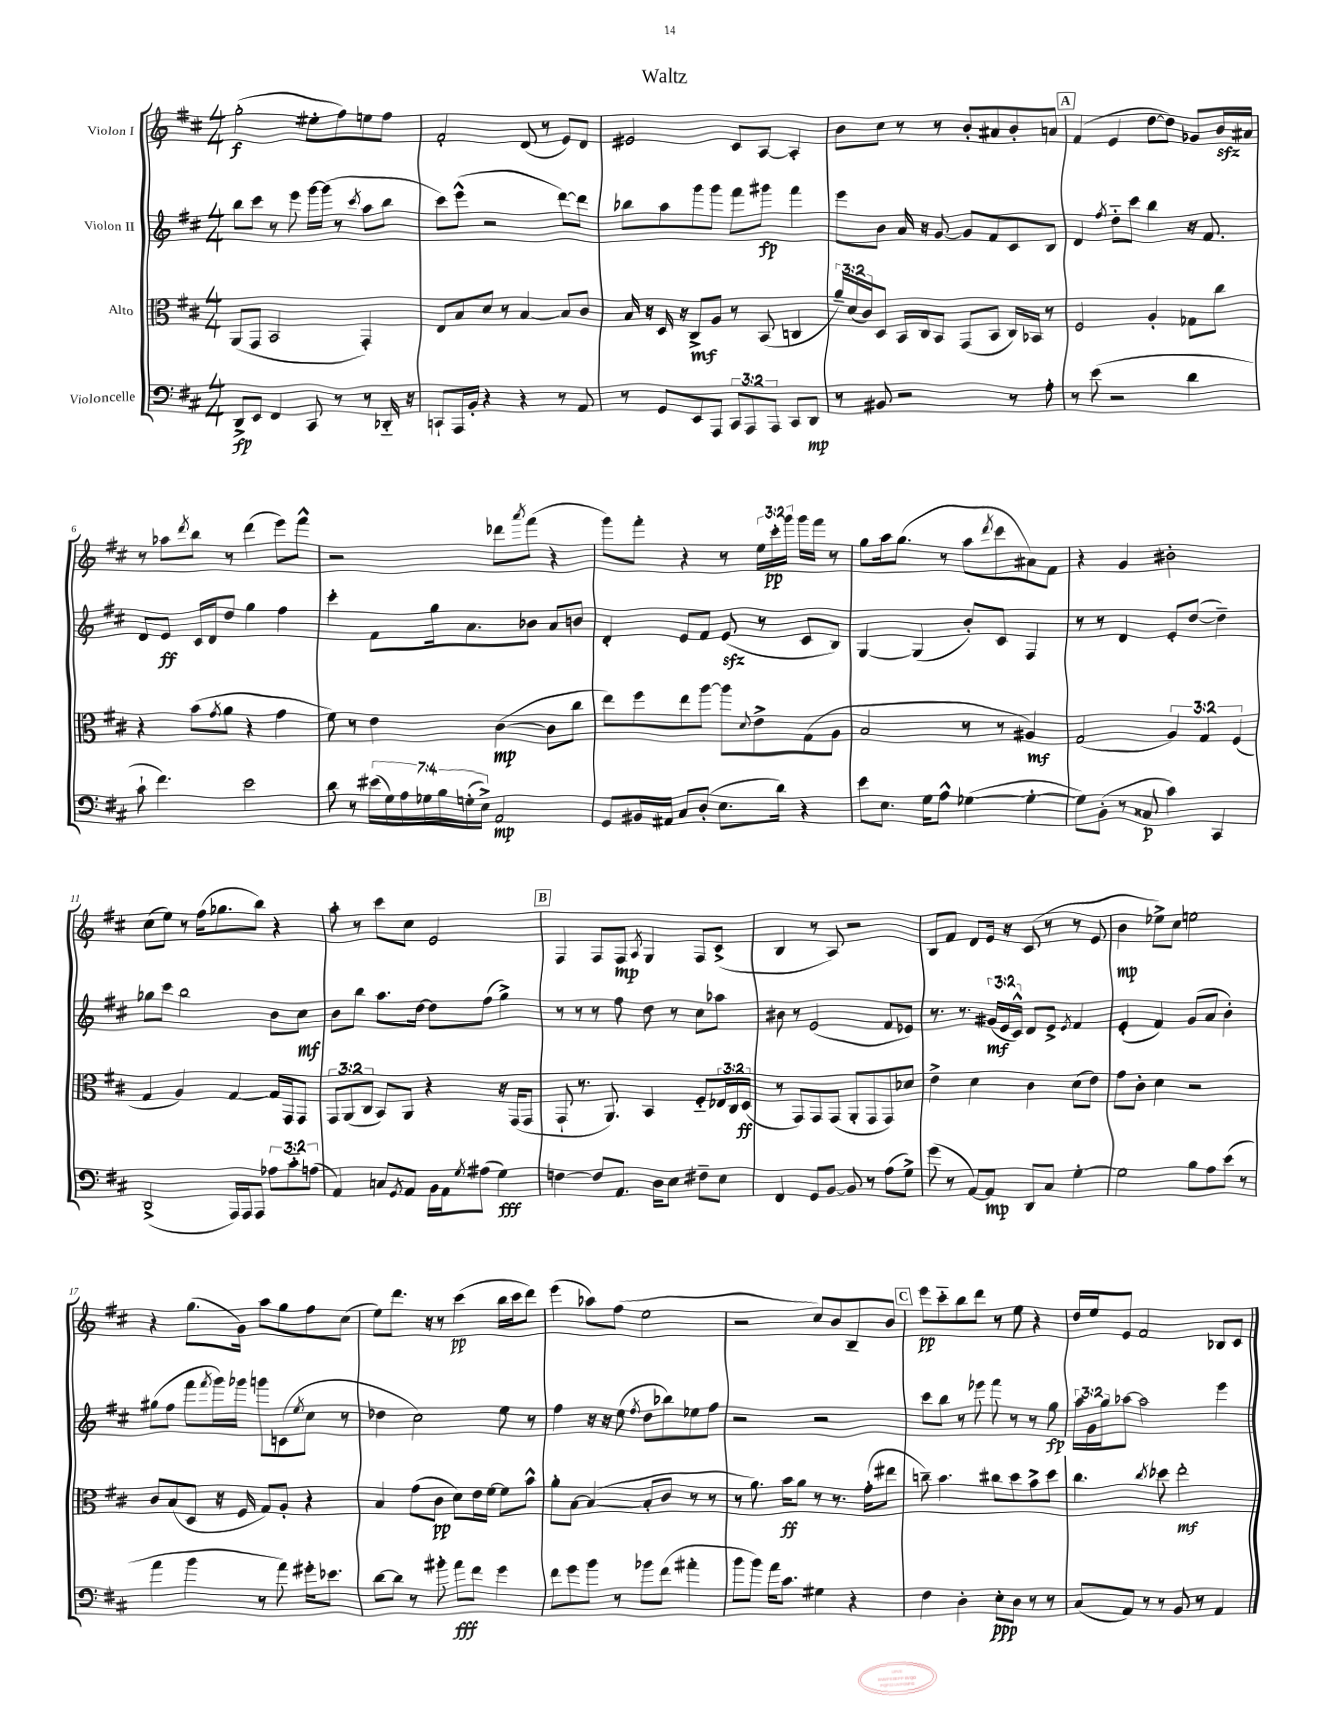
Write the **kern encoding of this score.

**kern	**dynam	**kern	**dynam	**kern	**dynam	**kern	**dynam
*part4	*part4	*part3	*part3	*part2	*part2	*part1	*part1
*staff4	*staff4	*staff3	*staff3	*staff2	*staff2	*staff1	*staff1
*I"Violoncelle	*	*I"Alto	*	*I"Violon II	*	*I"Violon I	*
*clefF4	*	*clefC3	*	*clefG2	*	*clefG2	*
*k[f#c#]	*	*k[f#c#]	*	*k[f#c#]	*	*k[f#c#]	*
*M4/4	*	*M4/4	*	*M4/4	*	*M4/4	*
=1	=1	=1	=1	=1	=1	=1	=1
8DD^/L	fp	(8AA/L	.	8bb\L	.	(2gg'\	f
8EE/J	.	8GG/J	.	8ccc#\J	.	.	.
4FF#/	.	2BB/	.	8r	.	.	.
.	.	.	.	8eee\	.	.	.
8CC#/	.	.	.	[16ggg\LL	.	8ee#X'\L	.
.	.	.	.	(16ggg\JJ]	.	.	.
8r	.	.	.	8r	.	8ff#\)	.
.	.	.	.	8qccc#/	.	.	.
8r	.	4GG'/)	.	8aa\L	.	8een\	.
16DD-X/	.	.	.	8bb\J	.	8ff#\J	.
16r	.	.	.	.	.	.	.
=2	=2	=2	=2	=2	=2	=2	=2
8CCn`/L	.	8E/L	.	8ccc#\L)	.	2f#'/	.
16AAA/L	.	8B/	.	(8eee^^\J	.	.	.
16BB'/JJ	.	.	.	.	.	.	.
4r	.	8d/J	.	2r	.	.	.
.	.	8r	.	.	.	.	.
4r	.	[4B/	.	.	.	(8d/	.
.	.	.	.	.	.	8r	.
8r	.	8B/L]	.	[8ddd\L)	.	8e/L)	.
8AA/	.	8c#/J	.	8ddd\J]	.	8d/J	.
=3	=3	=3	=3	=3	=3	=3	=3
8r	.	16B/	.	8bb-X\L	.	2e#X/	.
.	.	16r	.	.	.	.	.
8GG/L	.	16D/	.	8aa\	.	.	.
.	.	16r	.	.	.	.	.
8EE/	.	8C#^/L	mf	8ggg\	.	.	.
8AAA/J	.	8A/J	.	8ggg\J	.	.	.
12CC#/L	.	8r	.	8fff#\L	.	8c#/L	.
12AAA/	.	.	.	.	.	.	.
.	.	(8BB/	.	8ggg#X\J	fp	[8A/J	.
12AAA/J	.	.	.	.	.	.	.
8CC#/L	.	4Cn/	.	4fff#\	.	4A'/]	.
8DD/J	mp	.	.	.	.	.	.
=4	=4	=4	=4	=4	=4	=4	=4
8r	.	24a~/LL)	.	8eee\L	.	8b\L	.
.	.	(24d/	.	.	.	.	.
.	.	24c#/J)	.	.	.	.	.
8BB#X/	.	8D/J	.	8b\J	.	8cc#\J	.
2r	.	16BB/LL	.	16a/	.	8r	.
.	.	16C#/J	.	16r	.	.	.
.	.	8BB/J	.	[8g/	.	8r	.
.	.	(8GG/L	.	8g/L]	.	8b'/L	.
.	.	8BB/J	.	8f#/	.	8a#X/	.
8r	.	16C#/LL)	.	8c#/	.	8b'/	.
.	.	16BB-X/JJ	.	.	.	.	.
8A'\	.	8r	.	8B/J	.	8an/J	.
!!LO:REH:place=s1:t=A
=5	=5	=5	=5	=5	=5	=5	=5
8r	.	2F#/	.	4d/	.	(4f#/	.
(8e\	.	.	.	.	.	.	.
.	.	.	.	8qff#/	.	.	.
2r	.	.	.	8dd\L	.	4e/	.
.	.	.	.	8ccc#\J	.	.	.
.	.	4A'/	.	4bb\	.	[8dd\L	.
.	.	.	.	.	.	8dd\J])	.
4d\	.	8G-X\L	.	16r	.	8g-X/L	.
.	.	.	.	8.f#/	.	.	.
.	.	8cc#\J	.	.	.	16bzz/L	.
.	.	.	.	.	.	16a#X/JJ	.
!!LO:LB:g=z
=6	=6	=6	=6	=6	=6	=6	=6
8c#`\	.	4r	.	8d/L	.	8r	.
4.f#\)	.	.	.	8e/J	ff	8aa-X\L	.
.	.	.	.	.	.	8qddd/	.
.	.	(8b\L	.	16c#/LL	.	8bb\J	.
.	.	.	.	16d/J	.	.	.
.	.	8qg/	.	.	.	.	.
.	.	8a\J	.	8dd/J	.	8r	.
2e\	.	4r	.	4gg\	.	(4ddd\	.
.	.	4g\	.	4ff#\	.	8eee\L)	.
.	.	.	.	.	.	8fff#^^\J	.
=7	=7	=7	=7	=7	=7	=7	=7
8d\	.	8f#\)	.	4ccc#'\	.	2r	.
8r	.	8r	.	.	.	.	.
(28e#X\LL	.	4e\	.	8f#\L	.	.	.
28G\)	.	.	.	.	.	.	.
28A\	.	.	.	.	.	.	.
28G-X\	.	.	.	.	.	.	.
.	.	.	.	16gg\k	.	.	.
28B\	.	.	.	.	.	.	.
(28Gn'\	.	.	.	.	.	.	.
.	.	.	.	8.a\	.	.	.
28E^\JJ)	.	.	.	.	.	.	.
2AA/	mp	([4c#\	mp	.	.	8ddd-X\L	.
.	.	.	.	.	.	8qaaa/	.
.	.	.	.	8b-X\J	.	(8fff#\J	.
.	.	8c#\L]	.	8a/L	.	4r	.
.	.	8cc#\J	.	8bn/J	.	.	.
=8	=8	=8	=8	=8	=8	=8	=8
8GG/L	.	8ee\L)	.	4d'/	.	8ggg\L)	.
16BB#X/L	.	8ff#\	.	.	.	8fff#'\J	.
16AA#X/JJ	.	.	.	.	.	.	.
8C#/L	.	8ee\	.	8e/L	.	4r	.
(8D'/J	.	[8aa\J	.	8f#/J	.	.	.
8.E\L	.	8aa\L]	.	(8ezz/	.	8r	.
.	.	8qqd/	.	.	.	.	.
.	.	8e^\	.	8r	.	24ee\LL	.
.	.	.	.	.	.	24ccc#'\	pp
16d\Jk)	.	.	.	.	.	.	.
.	.	.	.	.	.	24ggg\JJ	.
4r	.	(8G\	.	8c#/L	.	16ggg\LL	.
.	.	.	.	.	.	16fff#\JJ	.
.	.	8A\J	.	8B/J)	.	8r	.
=9	=9	=9	=9	=9	=9	=9	=9
8e\L	.	2B/	.	[4G/	.	8gg\L	.
8.E\J	.	.	.	.	.	16aa\k	.
.	.	.	.	.	.	(8.gg\J	.
.	.	.	.	(4G/]	.	.	.
16G\KL	.	.	.	.	.	.	.
8A^^\J	.	.	.	.	.	8r	.
([4G-X\	.	8r	.	8b'/L)	.	8aa\L	.
.	.	.	.	.	.	8qddd/	.
.	.	8r	.	8c#/J	.	8ccc#\	.
4G-'\_	.	4A#X/)	mf	4F#/	.	8a#X\)	.
.	.	.	.	.	.	8f#\J	.
=10	=10	=10	=10	=10	=10	=10	=10
8G-\L])	.	(2G/	.	8r	.	4r	.
(8BB'\J	.	.	.	8r	.	.	.
8r	.	.	.	4d/	.	4g/	.
8C##X/	p	.	.	.	.	.	.
4c#\)	.	6A/)	.	8e'/L	.	2b#X'\	.
.	.	.	.	([8dd/J	.	.	.
.	.	6G/	.	.	.	.	.
4CC#/	.	.	.	4dd~\])	.	.	.
.	.	(6F#/	.	.	.	.	.
!!LO:LB:g=z
=11	=11	=11	=11	=11	=11	=11	=11
(2DD^/	.	4G/	.	8gg-X\L	.	(8cc#\L	.
.	.	.	.	8ccc#\J	.	8ee\J)	.
.	.	4A/)	.	2bb\	.	8r	.
.	.	.	.	.	.	(16ff#\KL	.
.	.	.	.	.	.	8.gg-X\	.
16AAA/LL)	.	[4G/	.	.	.	.	.
16AAA/J	.	.	.	.	.	.	.
8AAA/J	.	.	.	.	.	8bb\J)	.
12A-X\L	.	16G/LL]	.	8b\L	.	4r	.
.	.	16GG/J	.	.	.	.	.
12c#\	.	.	.	.	.	.	.
.	.	8GG/J	.	8cc#\J	mf	.	.
(12An\J	.	.	.	.	.	.	.
=12	=12	=12	=12	=12	=12	=12	=12
4AA/)	.	12GG/L	.	8b\L	.	8aa'\	.
.	.	(12AA/	.	.	.	.	.
.	.	.	.	8bb\J	.	8r	.
.	.	12C#/J	.	.	.	.	.
8Cn/L	.	8BB/L)	.	8.aa\L	.	8ccc#\L	.
8qGG/	.	.	.	.	.	.	.
8AA/J	.	8AA/J	.	.	.	8cc#\J	.
.	.	.	.	[16dd\Jk	.	.	.
16BB\LL	.	4r	.	8dd\L]	.	2e/	.
16AA\J	.	.	.	.	.	.	.
8qG/	.	.	.	.	.	.	.
(8A#X\J	.	.	.	(8ff#\J	.	.	.
4G\)	fff	16r	.	4gg^\)	.	.	.
.	.	(16GG/KL	.	.	.	.	.
.	.	8GG/J	.	.	.	.	.
!!LO:REH:place=s1:t=B
=13	=13	=13	=13	=13	=13	=13	=13
[4Fn\	.	8GG`/	.	8r	.	4F#/	.
.	.	8.r	.	8r	.	.	.
8F/L]	.	.	.	8r	.	8F#/L	.
.	.	8.AA/)	.	.	.	.	.
8.AA/J	.	.	.	8ff#\	.	8F#/J	mp
.	.	.	.	.	.	8qA/	.
.	.	4BB/	.	8dd\	.	4G/	.
16D\KL	.	.	.	.	.	.	.
8E\J	.	.	.	8r	.	.	.
8F#X~\L	.	8F#/L	.	8cc#\L	.	8F#/L	.
8E\J	.	24E-X/L	.	8aa-X\J	.	(8c#^/J	.
.	.	24C#/	.	.	.	.	.
.	.	(24D/JJ	ff	.	.	.	.
=14	=14	=14	=14	=14	=14	=14	=14
4FF#/	.	8r	.	8b#X\	.	4B/	.
.	.	8GG/L)	.	8r	.	.	.
8GG/L	.	8GG/	.	(2e/	.	8r	.
[8BB/J	.	(8GG/J	.	.	.	8A/)	.
8BB/]	.	8AA'/L	.	.	.	2r	.
8r	.	8GG/	.	.	.	.	.
(8A\L	.	8GG/)	.	8f#/L	.	.	.
8G^\J)	.	8d-X/J	.	8e-X/J)	.	.	.
=15	=15	=15	=15	=15	=15	=15	=15
(8g\	.	4e^\	.	8.r	.	8B/L	.
8r	.	.	.	.	.	8f#/J	.
.	.	.	.	8.r	.	.	.
[8AA/L)	.	4d\	.	.	.	8d/L	.
8AA/J]	mp	.	.	(24g#X/LL	mf	16e/Jk	.
.	.	.	.	24e/	.	.	.
.	.	.	.	.	.	16r	.
.	.	.	.	24c#^^/JJ)	.	.	.
8DD/L	.	4c#\	.	8d/L	.	(8c#/	.
8C#/J	.	.	.	8e^/J	.	8r	.
.	.	.	.	8qe/	.	.	.
[4G'\	.	(8d\L	.	4f#/	.	8r	.
.	.	8e\J)	.	.	.	8e/	.
=16	=16	=16	=16	=16	=16	=16	=16
2G\]	.	8g\L	.	(4e'/	.	4b\	mp
.	.	8c#'\J	.	.	.	.	.
.	.	4d\	.	4f#/)	.	8ee-X^\L)	.
.	.	.	.	.	.	8cc#\J	.
8B\L	.	2r	.	(8g/L	.	2een\	.
8A\	.	.	.	8a/J	.	.	.
(8e\J	.	.	.	4b'\)	.	.	.
8r	.	.	.	.	.	.	.
!!LO:LB:g=z
=17	=17	=17	=17	=17	=17	=17	=17
4a\	.	8c#/L	.	(8gg#X\L	.	4r	.
.	.	(8B/	.	8ff#\J	.	.	.
4b\	.	8D/J	.	8fff#\L	.	(8.gg\L	.
.	.	.	.	8qfff#/	.	.	.
.	.	16r	.	16ggg\L)	.	.	.
.	.	16F#/	.	16ggg-X\JJ	.	16g\Jk)	.
8r	.	8G/L)	.	8gggn\L	.	8aa\L	.
8a\)	.	8A'/J	.	(8cn\	.	8gg\	.
.	.	.	.	8qee/	.	.	.
16g#X'\KL	.	4r	.	8cc#\J	.	8ff#\	.
8.e-X\J	.	.	.	.	.	.	.
.	.	.	.	8r	.	(8cc#\J	.
=18	=18	=18	=18	=18	=18	=18	=18
[8d\L	.	4B/	.	4dd-X\	.	8ee\L)	.
8d\J]	.	.	.	.	.	8.ddd\J	.
8r	.	(8g\L	.	2cc#\)	.	.	.
.	.	.	.	.	.	16r	.
8b#X'\	.	8c#\J	pp	.	.	8r	.
8a\L	fff	8d\L)	.	.	.	(4ccc#\	pp
8f#\J	.	16e\L	.	.	.	.	.
.	.	[16f#\JJ	.	.	.	.	.
4g\	.	8f#\L]	.	8ee\	.	16bb\LL	.
.	.	.	.	.	.	16ccc#\J	.
.	.	8b^^\J	.	8r	.	8ddd\J)	.
=19	=19	=19	=19	=19	=19	=19	=19
8f#\L	.	8a'\L	.	4ff#\	.	(4eee\	.
8g\	.	[8B\J	.	.	.	.	.
8b\J	.	(4B/_	.	16r	.	8aa-X\L)	.
.	.	.	.	16r	.	.	.
8r	.	.	.	(8ee\	.	(8ff#\J	.
.	.	.	.	8qff#/	.	.	.
8b-X\L	.	8B'/L]	.	8dd\L	.	2ee\	.
(8f#\J	.	8c#/J	.	8bb-X\)	.	.	.
4a#X'\	.	8r	.	8ee-X\	.	.	.
.	.	8r	.	8ff#\J	.	.	.
=20	=20	=20	=20	=20	=20	=20	=20
8b\L	.	8r	.	2r	.	2r	.
8b\J)	.	8.a\)	.	.	.	.	.
16a\KL	.	.	.	.	.	.	.
8.c#\J	.	16b\KL	ff	.	.	.	.
.	.	8a\J	.	.	.	.	.
4G#X\	.	8r	.	2r	.	8cc#/L)	.
.	.	8.r	.	.	.	8b/	.
4r	.	.	.	.	.	8B~/	.
.	.	(16g'\KL	.	.	.	.	.
.	.	8ee#X\J	.	.	.	8b/J	.
!!LO:REH:place=s1:t=C
=21	=21	=21	=21	=21	=21	=21	=21
4F#\	.	8ccn~\)	.	8ccc#\L	.	8eee\L	pp
.	.	4.b\	.	8bb\J	.	8ccc#\	.
4D'\	.	.	.	8r	.	8bb\	.
.	.	.	.	8eee-X\	.	8ddd\J	.
8E'\L	ppp	8cc#X\L	.	8fff#\	.	8r	.
8D\J	.	8dd\	.	8r	.	8ee\	.
8r	.	8b^\	.	8r	.	4r	.
8r	.	8dd\J	.	8gg\	fp	.	.
=22	=22	=22	=22	=22	=22	=22	=22
(8C#/L	.	4.cc#\	.	24aa\LL	.	16dd/LL	.
.	.	.	.	24g\	.	.	.
.	.	.	.	.	.	16ee/J	.
.	.	.	.	24gg\J	.	.	.
8AA/J)	.	.	.	[8aa-X\J	.	8e/J	.
8r	.	.	.	2aa-\]	.	2f#/	.
.	.	8qcc#/	.	.	.	.	.
8r	.	8dd-X\	.	.	.	.	.
8BB/	.	2ee'\	mf	.	.	.	.
8r	.	.	.	.	.	.	.
4AA/	.	.	.	4eee\	.	8B-X/L	.
.	.	.	.	.	.	8c#/J	.
==	==	==	==	==	==	==	==
*-	*-	*-	*-	*-	*-	*-	*-
